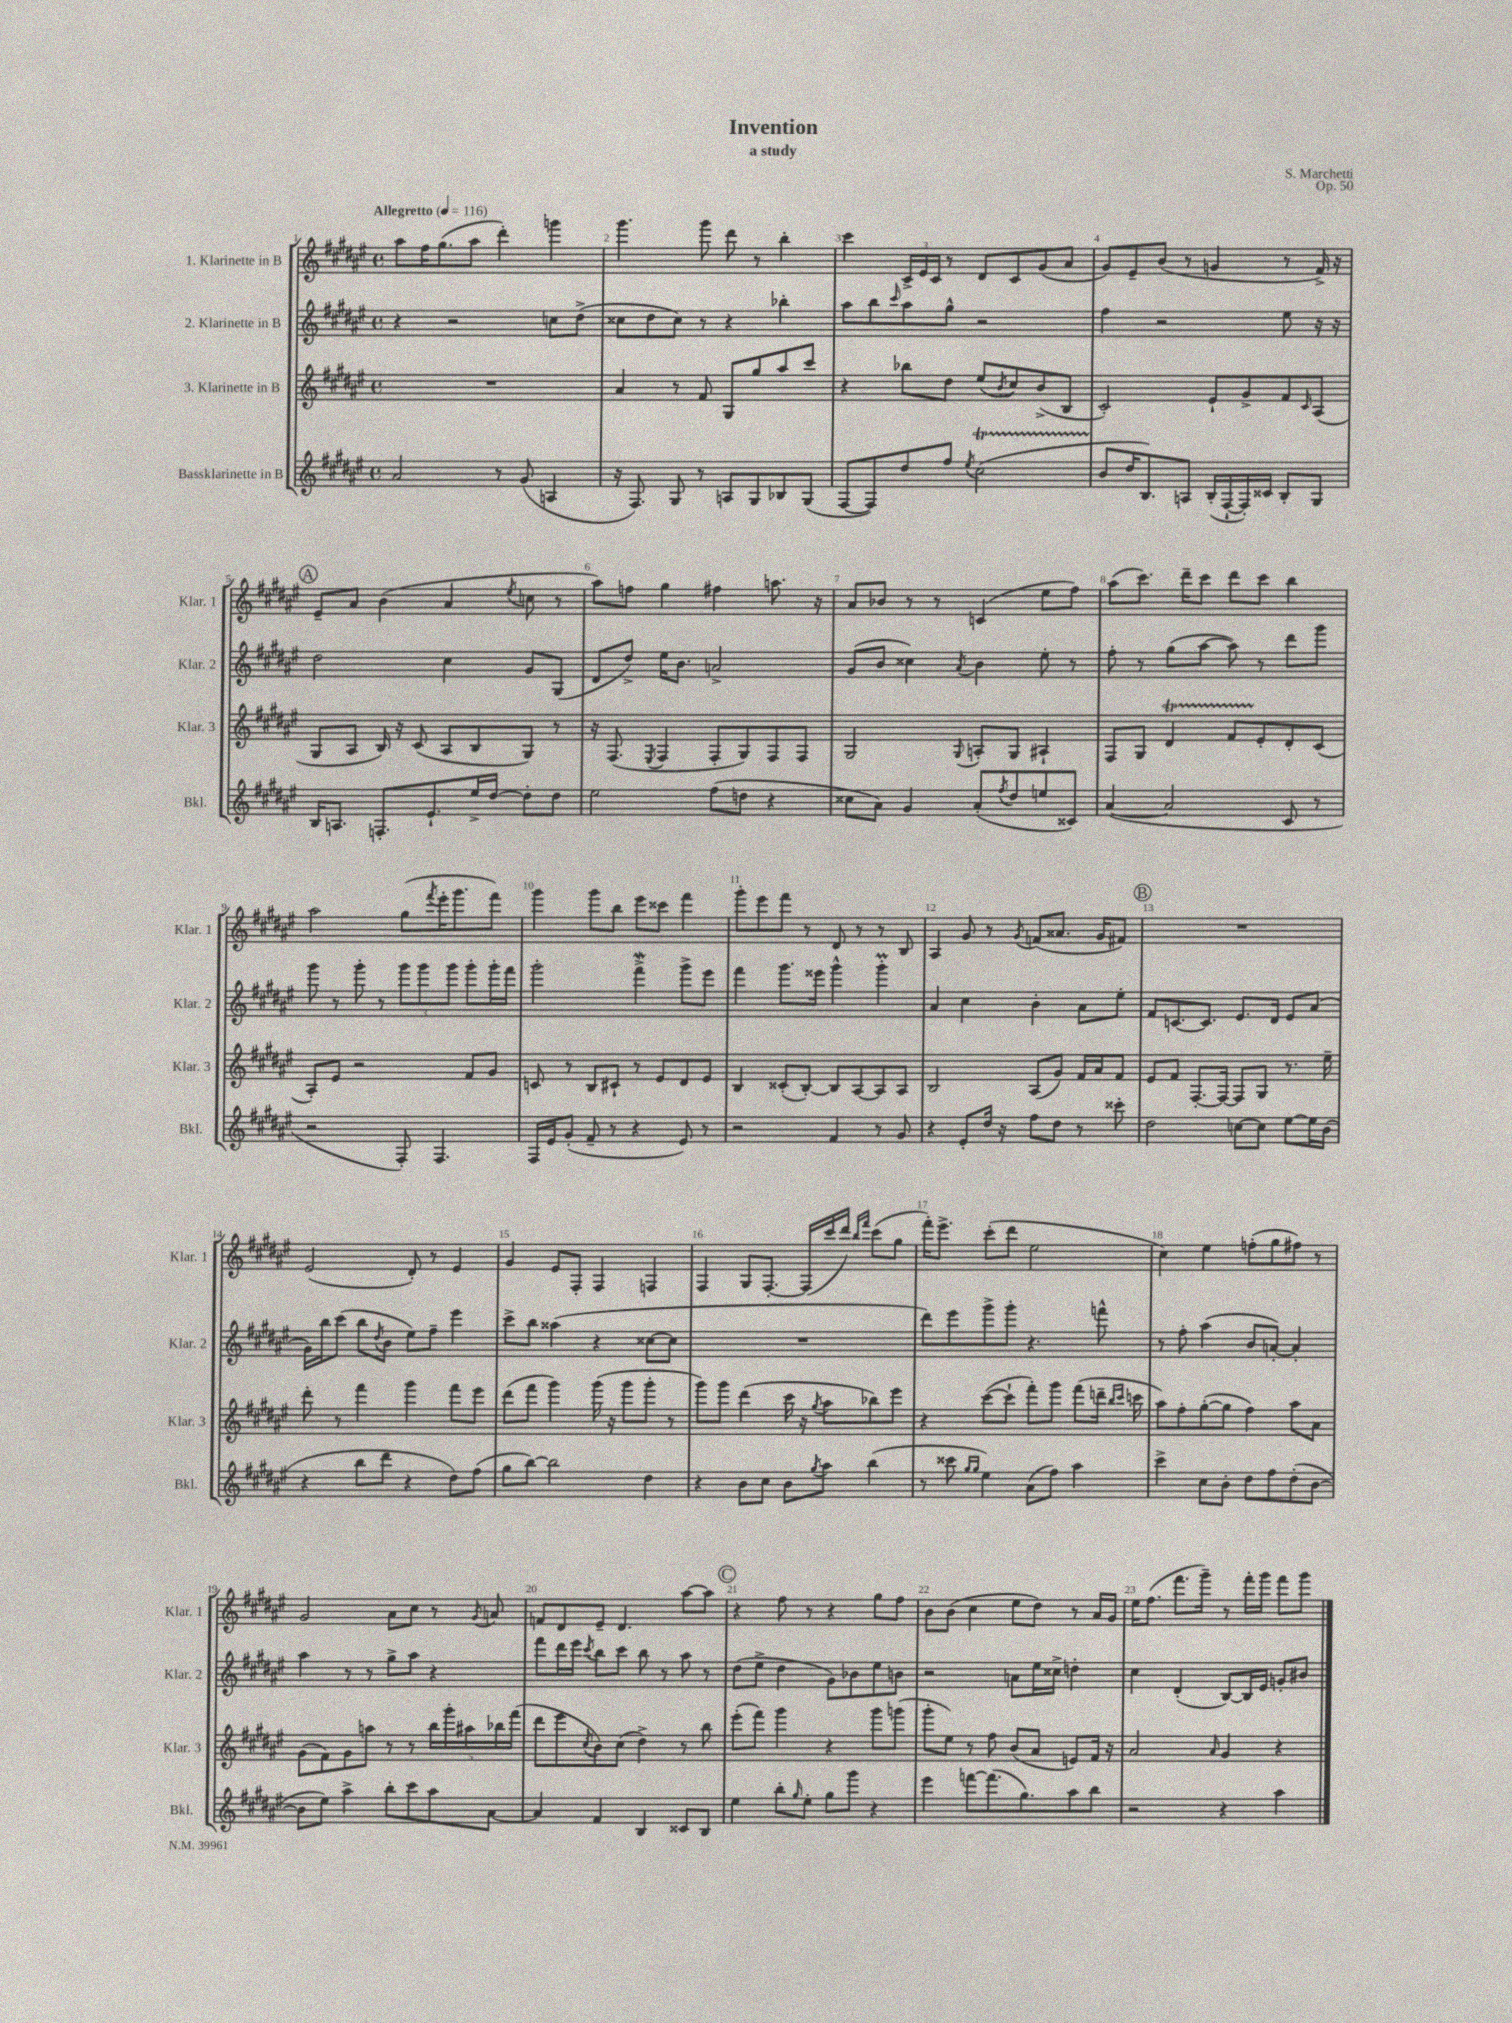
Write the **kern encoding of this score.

**kern	**kern	**kern	**kern
*staff4	*staff3	*staff2	*staff1
*clefG2	*clefG2	*clefG2	*clefG2
*k[f#c#g#d#a#e#]	*k[f#c#g#d#a#e#]	*k[f#c#g#d#a#e#]	*k[f#c#g#d#a#e#]
*M4/4	*M4/4	*M4/4	*M4/4
*met(c)	*met(c)	*met(c)	*met(c)
*MM116	*MM116	*MM116	*MM116
2a#	1r	4r	8aa#
.	.	.	16ff#
.	.	.	(8.gg#
.	.	2r	.
.	.	.	8aa#
8r	.	.	4ddd#')
(8g#	.	.	.
4A	.	8cc	4ggg
.	.	(8dd#^	.
=	=	=	=
16r	4a#	8cc##	4.ggg#
8.F#)	.	.	.
.	.	8dd#	.
8G#	8r	8cc##)	.
8r	8f#	8r	8ggg#
8A	8G#	4r	8ddd#
8G#	8gg#	.	8r
8B-	8aa#	4bb-'	4bb'
(8G#	8ccc#	.	.
=	=	=	=
[8F#	4r	8aa#	4ccc#
8F#])	.	8bb	.
.	.	16qqccc#	.
8dd#	8bb-	8aa#	24c#^
.	.	.	24e#
.	.	.	24c#
8ff#	8dd#	8gg#^^	8r
8qee#	.	.	.
(2cc#	(8ee#	2r	8d#
.	8qb	.	.
.	8cc#)	.	8c#
.	(8b^	.	(8g#
.	8B	.	8a#
=	=	=	=
8b	2c#')	4ff#	8g#)
16dd#	.	.	8e#~
8.B)	.	.	.
.	.	2r	(8b
8A	.	.	8r
(16B'	8e#`	.	4g
[16F#`	.	.	.
16F#'])	8g#^	.	.
16c##	.	.	.
8B'	8f#	8ee#	8r
.	16qqc#	.	.
8G#	(8A#	16r	16f#^)
.	.	16r	16r
=	=	=	=
16B	8G#	2dd#	8e#~
8.A	.	.	.
.	8A#	.	8a#
8.F'	16B)	.	(4b
.	16r	.	.
.	(8c#	.	.
8.e#`	.	.	.
.	8A#	4cc#	4a#
16ee#^	8B	.	.
[16dd#	.	.	.
.	.	.	8qee#
8dd#']	8G#)	8g#	8cc
8dd#	8r	(8G#	8r
=	=	=	=
2ee#	16r	8d#	8aa#)
.	(8.F#	.	.
.	.	8dd#^)	8ff
.	8qE#	.	.
.	4F#	16ee#	4gg#
.	.	8.b	.
(8ff#	8F#'	2a^	4ff#
8dd	8G#)	.	.
4r	8F#	.	8.aa
.	8F#	.	.
.	.	.	16r
=	=	=	=
8cc##	2G#	(8g#	8a#
8a#)	.	8b	8b-
4g#	.	4cc##)	8r
.	.	.	8r
.	8qqG#	8qa#	.
(8a#'	8A'	4b	(4c
8qff#	.	.	.
8dd#	8G#	.	.
8ee	4A#`	8ee#'	8ee#
8c##)	.	8r	8ff#)
=	=	=	=
([4a#	8F#	8ff#'	(8aa#
.	8G#	8r	8.ccc#)
2a#]	4d#	(8gg#	.
.	.	.	16ddd#~
.	.	[8aa#	8ccc#
.	8f#	8aa#])	8ddd#
.	8e#'	8r	8ccc#
8c#	8d#'	8ddd#	4bb
8r	(8c#	8ggg#	.
=	=	=	=
2r	8A#')	8ggg#	2aa#
.	8e#	8r	.
.	2r	8ggg#'	.
.	.	8r	.
8F#')	.	12ggg#	(8gg#
.	.	12ggg#	.
.	.	.	8qfff#
4.F#	.	.	16eee#'
.	.	12ggg#	.
.	.	.	8.ggg#
.	8f#	8ggg#'	.
.	8g#	16ggg#'	8fff#)
.	.	16fff#	.
=	=	=	=
16F#	8c	2ggg#'	4ggg#
16e#	.	.	.
(8g#'	8r	.	.
8f#~	8B	.	8ggg#
8r	8c#`	.	8bb
4r	8r	4fff#^	8eee#
.	8e#	.	8ccc##
8e#)	8d#	8ggg#^	4fff#
8r	8e#	8eee#	.
=	=	=	=
2r	4B	4fff#	8ggg#'
.	.	.	8eee#
.	(8c##'	8.ggg#	8fff#
.	[8B')	.	8r
.	.	16eee##	.
4f#	8B]	4ggg#^^	8d#
.	[8A#	.	8r
8r	8A#]	4ggg#'	8r
8g#	8A#	.	8B
=	=	=	=
4r	2B	4a#	4A#
8e#'	.	4cc#	8g#
16dd#	.	.	8r
16r	.	.	.
.	.	.	8qg#
8ff#	(8A#	4b'	(8f
8dd#	8g#)	.	8.a##
8r	16f#	8a#	.
.	16a#	.	16g#
8ccc##'	8f#	8ee#'	8f#)
=	=	=	=
2dd#	8e#	8f#	1r
.	8f#	[8.c	.
.	[8.F#'	.	.
.	.	8.c]	.
.	16F#_	.	.
[8cc	8F#]	8.e#	.
8cc]	8G#	.	.
.	.	16d#	.
[8ee#	8.r	8e#	.
16ee#]	.	(8a#	.
(16b	16ee#~	.	.
=	=	=	=
4r	8ddd#'	16g#)	(2e#
.	.	16bb	.
.	8r	(8ccc#	.
8bb	4fff#	8bb	.
.	.	8qdd#	.
8ddd#	.	8b	.
4r	4ggg#	8ee#)	8d#')
.	.	8ff#~	8r
8dd#)	8fff#	4eee#	4e#
(8ff#	8eee#	.	.
=	=	=	=
8gg#	(8ddd#	8ccc#^	4g#
[8bb)	8fff#	8bb	.
2bb]	4ggg#)	(4aa##	8e#
.	.	.	8F#'
.	(16ggg#	4r	4F#
.	16r	.	.
.	8ggg#	.	.
4dd#	8ggg#'	[8cc##	4F
.	8r	8cc##]	.
=	=	=	=
4r	8ggg#)	1r	4F#
.	8ggg#	.	.
8b	(4ddd#	.	8G#
8cc#	.	.	[8.F#'
8b	16ccc#	.	.
.	16r	.	(16F#]
8qgg#	8qgg#	.	.
8aa#	8aa#	.	16ccc#
.	.	.	16ddd#)
.	.	.	16qqbb
.	.	.	16qqfff#
(4bb	8bb-)	.	(8ccc#
.	8eee#	.	8gg#
=	=	=	=
8r	4r	8ddd#)	16fff#')
.	.	.	8.eee#^
8ccc##	.	8eee#	.
16qqgg#	.	.	.
16qqgg#	.	.	.
4ee#)	([8ccc#	8ggg#^	(8ccc#'
.	8ccc#`]	8ggg#'	8ddd#
(8a#	8fff#')	4.r	2ee#
8ff#)	8ggg#	.	.
4aa#	(8fff#	.	.
.	16ddd~	8fff^^	.
.	16qqbb	.	.
.	16qqccc#	.	.
.	16ccc	.	.
=	=	=	=
4ccc#^	8aa#)	8r	4cc#)
.	8ff#'	8ff#'	.
8cc#	([8gg#'	(4aa#	4ee#
8b'	8gg#]	.	.
8dd#	4ff#)	8b	(8ff'
8ff#	.	[8a')	8gg#
(8dd#'	8aa#	4a']	8ff#)
[8b	8a#	.	8r
=	=	=	=
8b]	(8g#	4aa#	2g#
8ee#)	8f#)	.	.
4aa#^	8g#	8r	.
.	8aa	8r	.
8bb'	8r	8gg#^	8a#
8ccc#	8r	8aa#	8cc#
8aa#	20bb	4r	8r
.	20ggg#'	.	.
.	20aa#	.	.
.	.	.	8qg#
[8a#	.	.	8a
.	20bb-	.	.
.	(20fff#	.	.
=	=	=	=
4a#]	8ddd#	8fff#	8f
.	8eee#	16ddd#	8d#
.	.	16eee#	.
.	8qcc#	8qccc#	.
4f#	8b)	8bb	8e#~
.	(8cc#	8ccc#	4.d#
4B	4dd#^)	8bb	.
.	.	8r	.
8c##	8r	8aa#	[8aa#
8B	8bb	8r	8aa#]
=	=	=	=
4ee#	(8eee#'	(8dd#	4r
.	8fff#)	8ee#^	.
8bb'	4ggg#	4dd#	8ff#
16qqgg#	.	.	.
8ee#'	.	.	8r
8gg#	4r	8g#)	4r
8ggg#	.	8b-	.
4r	8ggg#	8ee#	8gg#
.	(8ggg	8b	8ff#
=	=	=	=
4eee#	8ggg#'	2r	8b
.	8ee#)	.	(8b
[8fff	8r	.	4cc#
(8.fff]	8ff#	.	.
.	(8b	8a	8ee#
8.gg#)	.	.	.
.	8a#	16ee#	8dd#)
.	.	16cc##^	.
8aa#	8e)	4dd'	8r
8bb	16f#	.	16a#
.	16r	.	16g#
=	=	=	=
2r	2a#	4cc#	16ee#
.	.	.	(8.ff#
.	.	(4d#'	8.fff#
.	.	.	16ggg#~)
.	16qqa#	.	.
4r	4g#	[8B)	8r
.	.	16B]	16fff#'
.	.	16e#	16ggg#
4aa#	4r	8g'	8fff#
.	.	8b#	8ggg#
==	==	==	==
*-	*-	*-	*-
